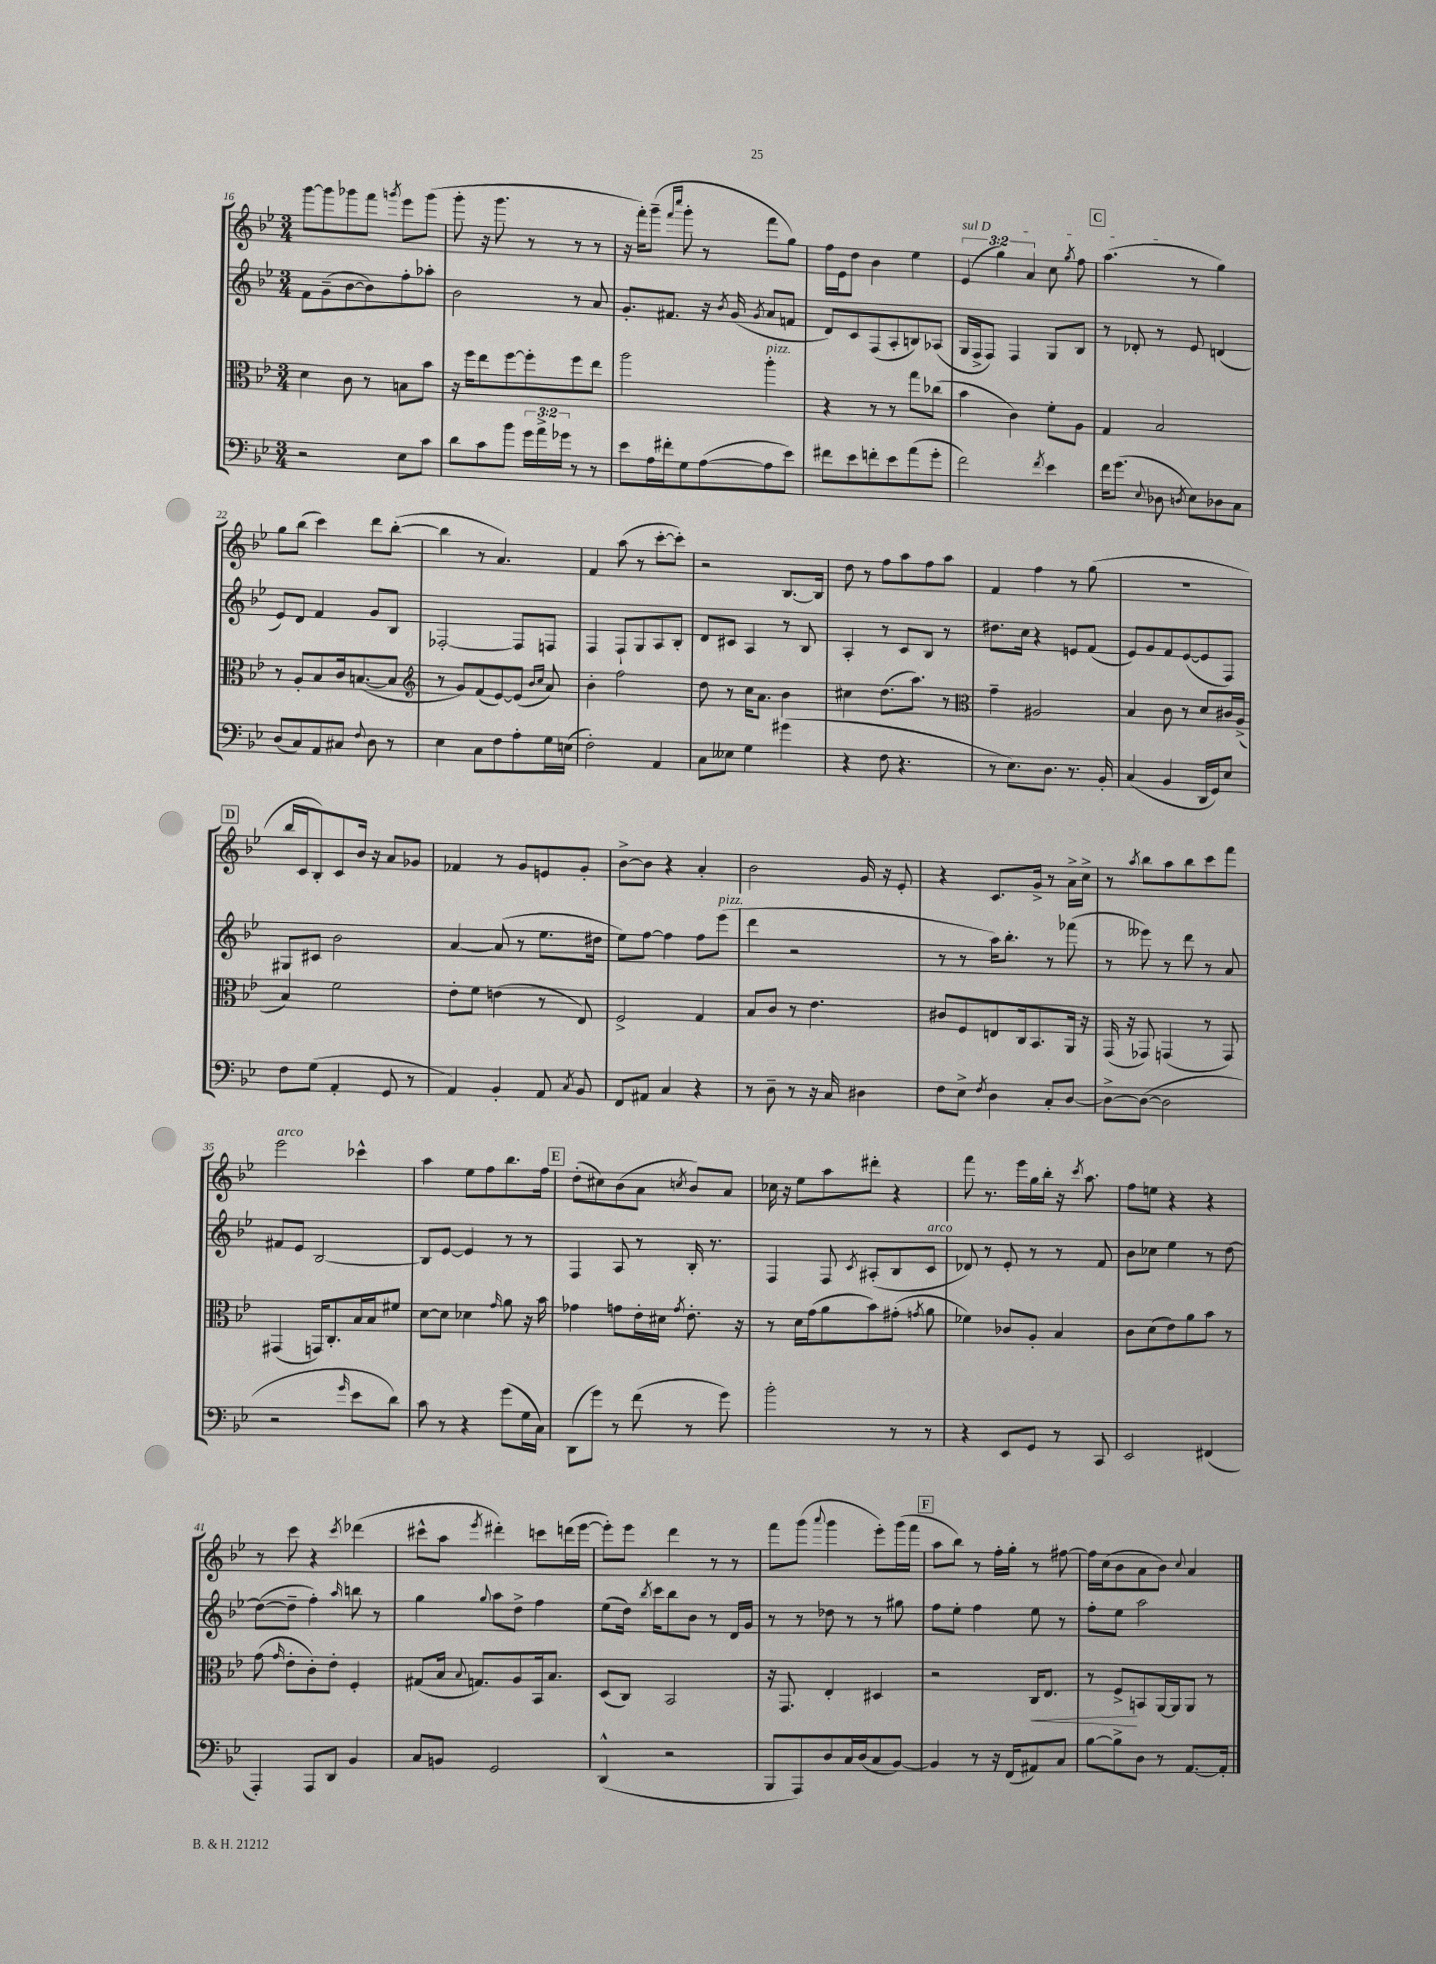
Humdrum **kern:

**kern	**kern	**dynam	**kern	**kern
*part4	*part3	*part3	*part2	*part1
*staff4	*staff3	*staff3	*staff2	*staff1
*clefF4	*clefC3	*	*clefG2	*clefG2
*k[b-e-]	*k[b-e-]	*	*k[b-e-]	*k[b-e-]
*M3/4	*M3/4	*	*M3/4	*M3/4
=16	=16	=16	=16	=16
2r	4d\	.	8f\L	[8ggg\L
.	.	.	(8g~\	8ggg\]
.	8c\	.	[8b-\	8ggg-X\
.	8r	.	8b-\])	8fff\J
.	.	.	.	8qgggn/
8E-\L	8Bn\L	.	8ff'\	8eee-\L
8c\J	8b-\J	.	8aa-X'\J	(8ggg\J
=17	=17	=17	=17	=17
8d\L	16r	.	2b-\	8ggg'\
.	16ff\KL	.	.	.
8c\	8ee-\	.	.	16r
.	.	.	.	8.ggg\
8b-\J	[8ff\	.	.	.
24g\LL	8ff'\]	.	.	8r
24a^\	.	.	.	.
24g-X\JJ	.	.	.	.
8r	8ff\	.	8r	8r
8r	8ee-\J	.	8a/	8r
=18	=18	=18	=18	=18
8e-\L	2aa\	.	8.g'/L	16r
.	.	.	.	16fff'\KL)
16A\L	.	.	.	(8ggg~\J
16f#X'\J	.	.	8.f#X/J	.
.	.	.	.	16qqfff/LL
.	.	.	.	16qqcccc/JJ
8G\	.	.	.	8ggg'\
([8A\	.	.	16r	8r
.	.	.	8qb-/	.
.	.	.	(16g/	.
.	.	.	8qg/	.
!	!LO:TX:a:i:t=pizz.	!	!	!
8A\]	4aa'\	.	8a/L	8fff\L
8e-\J)	.	.	8fn/J	8gg\J)
=19	=19	=19	=19	=19
8f#X\L	4r	.	8d/L)	16ff\LL
.	.	.	.	16e-\J
8e-\	.	.	8c/	8dd\J
8fn'\	8r	.	(8F/	4b-\
8e-\	8r	.	8A'/	.
(8a\	8gg\L	.	8Bn/)	4ee-\
8g'\J	(8cc-X\J	.	(8A-X/J	.
=20	=20	=20	=20	=20
!	!	!	!	!LO:TX:a:i:t=sul D
2f\)	4b-\	.	16G/LL	(6e-/
.	.	.	16F^/J	.
.	.	.	8F/J)	.
.	.	.	.	6gg\)
.	4c\)	.	4F/	.
.	.	.	.	6a/
8qf/	.	.	.	.
4e-\	8f'\L	.	8G/L	8cc\
.	.	.	.	8qgg/
.	8A\J	.	8B-/J	8ff\
!!LO:REH:place=s1:t=C
=21	=21	=21	=21	=21
16f\KL	4G/	.	8r	(4.aa\
(8.g\J	.	.	.	.
.	.	.	8d-X'/	.
8qqE-/	.	.	.	.
8D-X\	2B-/	.	8r	.
8qDn/	.	.	.	.
8E-\L)	.	.	8e-/	8r
8D-X\	.	.	(4dn/	4gg\)
8C\J	.	.	.	.
!!LO:LB:g=z
=22	=22	=22	=22	=22
(8D/L	8r	.	8e-/L)	8gg\L
8C/)	8A'/L	.	8d/J	(8bb-\J
8AA/	8B-/	.	4f/	4ccc\)
8C#X/J	16c/k	.	.	.
.	([8.Bn/	.	.	.
8qqF/	.	.	.	.
8D\	.	.	8g/L	8ddd\L
8r	8B/J]	.	8B-/J	([8bb-'\J
=23	=23	=23	=23	=23
*	*clefG2	*	*	*
4E-\	8r	.	[2F-X'/	4bb-\]
.	8g/L)	.	.	.
8C\L	(8f/	.	.	8r
8F\	[8e-/)	.	.	4.a/)
8A'\	(8e-/J]	.	8F-/L]	.
.	16qqb-/LL	.	.	.
.	16qqcc/JJ	.	.	.
16G\L	8a/)	.	8Fn/J	.
(16En\JJ	.	.	.	.
=24	=24	=24	=24	=24
2F'\)	4b-'\	.	4F/	4f/
.	2ff\	.	8F`/L	(8aa\
.	.	.	8G/	8r
4AA/	.	.	8A/	[8ccc'\L
.	.	.	8B-'/J	8ccc'\J])
=25	=25	=25	=25	=25
8C\L	8dd\	.	8d/L	2r
8E--X\J	8r	.	8c#X/J	.
4G\	16cc\KL	.	4A/	.
.	8.a\J	.	.	.
(4g#X\	4b-\	.	8r	[8.B-/L
.	.	.	8B-/	.
.	.	.	.	16B-/Jk]
=26	=26	=26	=26	=26
4r	4cc#X\	.	4A'/	8dd\
.	.	.	.	8r
8F\	(8.dd\L	.	8r	8ff\L
4.r	.	.	8c/L	8aa\
.	8.aa\J)	.	.	.
.	.	.	8B-/J	8ff\
.	8r	.	8r	8aa\J
=27	=27	=27	=27	=27
*	*clefC3	*	*	*
8r	4g~\	.	8.dd#X\L	4f/
8.E-\L)	.	.	.	.
.	.	.	16cc\Jk	.
.	2A#X/	.	4r	4ff\
8.D\J	.	.	.	.
8.r	.	.	8en/L	8r
.	.	.	(8f/J	(8gg\
16BB-'/	.	.	.	.
=28	=28	=28	=28	=28
(4C/	4B-/	.	8e-/L)	2.r
.	.	.	8g/	.
4BB-/	8c\	.	8f/	.
.	8r	.	([8e-/	.
16DD/LL	8d/L	.	8e-/]	.
16GG/J)	.	.	.	.
8E-/J	16c#X/L	.	8F/J)	.
.	(16A^/JJ	.	.	.
!!LO:LB:g=z
!!LO:REH:place=s1:t=D
=29	=29	=29	=29	=29
8F\L	4B-/)	.	8G#X/L	16bb-/LL
.	.	.	.	16c/J
(8G\J	.	.	8c#X/J	8B-'/)
4AA'/	2f\	.	2b-\	8c/
.	.	.	.	16b-/Jk
.	.	.	.	16r
8GG/	.	.	.	8a/L
8r	.	.	.	8g-X/J
=30	=30	=30	=30	=30
4AA/)	8e-'\L	.	[4a/	4f-X/
.	8f\J	.	.	.
4BB-'/	(4en\	.	(8a/]	8r
.	.	.	8r	8g/L
8AA/	8r	.	8.ee-\L	8en/
8qC/	.	.	.	.
8BB-/	8E-/)	.	.	8g'/J
.	.	.	16dd#X\Jk	.
=31	=31	=31	=31	=31
8FF/L	2F^/	.	8ee-\L)	[8b-^\L
8AA#X/J	.	.	[8ff\J	8b-\J]
4C/	.	.	4ff\]	4r
4r	4G/	.	8ff\L	4a'/
!	!	!	!LO:TX:a:i:t=pizz.	!
.	.	.	(8eee-\J	.
=32	=32	=32	=32	=32
8r	8B-/L	.	4ddd\	2b-\
8D~\	8c/J	.	.	.
8r	8r	.	2r	.
16r	4.e-\	.	.	.
16C/	.	.	.	.
4D#X\	.	.	.	16g/
.	.	.	.	16r
.	.	.	.	8e-'/
=33	=33	=33	=33	=33
8F\L	8c#X/L	.	8r	4r
8E-^\J	8F/	.	8r	.
8qF/	.	.	.	.
4D\	8En/	.	16aa\KL)	8.c/L
.	.	.	8.bb-'\J	.
.	16C/k	.	.	.
.	8.BB-/	.	.	16g^/Jk
8C'/L	.	.	8r	8r
[8D/J	16AA/Jk	.	(8fff-X\	16a^\LL
.	16r	.	.	16cc^\JJ
=34	=34	=34	=34	=34
8D^\L_	(16GG/	.	8r	8r
.	16r	.	.	.
.	.	.	.	8qaa/
(8D\J_	8GG-X/)	.	8eee--X\)	8bb-\L
2D\]	(4GGn/	.	8r	8aa\
.	.	.	8ddd\	8bb-\
.	8r	.	8r	8ccc\
.	8GG/)	.	8a/	8fff\J
!!LO:LB:g=z
=35	=35	=35	=35	=35
!	!	!	!	!LO:TX:a:i:t=arco
2r	(4GG#X/	.	8f#X/L	2eee-\
.	.	.	8e-/J	.
.	16GGn/KL)	.	[2B-/	.
.	8.C'/	.	.	.
16qqg/	.	.	.	.
8e-\L	16B-/L	.	.	4ccc-X^^\
.	16B-/J	.	.	.
8d\J)	8f#X/J	.	.	.
=36	=36	=36	=36	=36
8c\	[8d\L	.	8B-/L]	4aa\
8r	8d\J]	.	[8e-/J	.
4r	4d-X\	.	4e-/]	8ee-\L
.	.	.	.	8ff\
.	16qqg/	.	.	.
(8g\L	8a\	.	8r	8.bb-\
16G\L	16r	.	8r	.
16C\JJ)	16b-\	.	.	16ff\Jk
!!LO:REH:place=s1:t=E
=37	=37	=37	=37	=37
(8DD\L	4g-X\	.	4F/	(8dd'\L
8g\J)	.	.	.	8cc#X\)
8r	8gn\L	.	8A/	(8b-\
(8f\	16e-'\L	.	8r	8a\J
.	16d#X\JJ	.	.	.
.	8qg/	.	.	8qccn/
8r	8.e-'\	.	16B-'/	8b-/L)
.	.	.	8.r	.
8g\)	.	.	.	8a/J
.	16r	.	.	.
=38	=38	=38	=38	=38
2b-'\	8r	.	4F/	16cc-X\
.	.	.	.	16r
.	16d\LL	.	.	8ee-\L
.	(16g\J	.	.	.
.	8a\	.	8F/	8aa\
.	.	.	8qc/	.
.	8b-\)	.	(8A#X'/L	8ddd#X'\J
8r	(8g#X'\J	.	8B-/	4r
.	8qgn/	.	.	.
!	!	!	!LO:TX:a:i:t=arco	!
8r	8a\	.	8c/J	.
=39	=39	=39	=39	=39
4r	4f-X\)	.	8d-X/)	8fff\
.	.	.	8r	8.r
8EE-/L	8c-X/L	.	8e-'/	.
.	.	.	.	16eee-\LL
8GG/J	8A'/J	.	8r	16gg\
.	.	.	.	16bb-'\JJ
8r	4B-/	.	8r	16r
.	.	.	.	8qccc/
.	.	.	.	8.aa\
8CC/	.	.	8f/	.
=40	=40	=40	=40	=40
2EE-/	8c\L	.	8b-\L	8ff\L
.	(8d\	.	8cc-X\J	8een\J
.	8e-\)	.	4ee-\	4r
.	8a\	.	.	.
(4FF#X/	8b-\J	.	8r	4r
.	8r	.	[8dd\	.
!!LO:LB:g=z
=41	=41	=41	=41	=41
4AAA'/)	(8g\	.	(8dd\L_	8r
.	16qqg/	.	.	.
.	8e-'\L	.	8dd~\J]	8ccc\
8AAA/L	8c'\)	.	4ff'\)	4r
8DD/J	8e-'\J	.	.	.
.	.	.	16qqaa/	8qccc/
4BB-/	4F'/	.	8bbn\	(4ddd-X\
.	.	.	8r	.
=42	=42	=42	=42	=42
8C/L	(8G#X/L	.	4gg\	8ccc#X^^\L
8BBn/J	16B-/Jk	.	.	8aa\J
.	8qqB-/	.	.	.
.	8.Gn/L)	.	.	.
.	.	.	8qqgg/	8qeee-/
2GG/	.	.	8aa\L	4ddd#X'\)
.	8A/	.	8dd^\J	.
.	16BB-/k	.	4ff\	8cccn\L
.	8.B-/J	.	.	.
.	.	.	.	(16dddn\L
.	.	.	.	[16eee-\JJ
=43	=43	=43	=43	=43
(4DD^^/	(8D/L	.	(8ee-\L	8eee-'\L])
.	8C/J)	.	16dd\Jk)	8eee-\J
.	.	.	8qbb-/	.
.	.	.	16ccc\KL	.
2r	2BB-/	.	8bb-\	4ddd\
.	.	.	8b-\J	.
.	.	.	8r	8r
.	.	.	16d/LL	8r
.	.	.	16g/JJ	.
=44	=44	=44	=44	=44
8BBB-/L	16r	.	8r	8fff\L
.	8.GG/	.	.	.
8AAA/)	.	.	8r	(8ggg\J
.	.	.	.	8qqaaa/
8D/	4E-'/	.	8dd-X\	4ggg\
16C/L	.	.	8r	.
(16D/J	.	.	.	.
8C/	4D#X/	.	8r	8eee-'\L)
[8BB-/J)	.	.	8gg#X\	(16ggg\L
.	.	.	.	16fff\JJ
!!LO:REH:place=s1:t=F
=45	=45	=45	=45	=45
4BB-/]	2r	.	8ff\L	8aa\L
.	.	.	8ee-'\J	8bb-\J)
8r	.	.	4ff\	8r
16r	.	.	.	16ff'\LL
(16FF/KL	.	.	.	16gg'\JJ
!	!	!LO:HP:b	!	!
8AA#X/)	16C/KL	<	8ee-\	8r
.	8.E-/J	.	.	.
8C/J	.	.	8r	[8ff#X\
=46	=46	=46	=46	=46
[8B-\L	8r	.	8ff'\L	16ff#\LL]
.	.	.	.	(16cc\J
8B-^\]	8F^/L	.	8ee-\J	8b-\
8D\J	8BBn/	[	2aa\	8a\
8r	[16AA/L	.	.	8b-\J)
.	16AA/J]	.	.	.
.	.	.	.	8qqcc/
[8.AA/L	8AA/J	.	.	4a/
.	8r	.	.	.
16AA'/Jk]	.	.	.	.
==	==	==	==	==
*-	*-	*-	*-	*-
